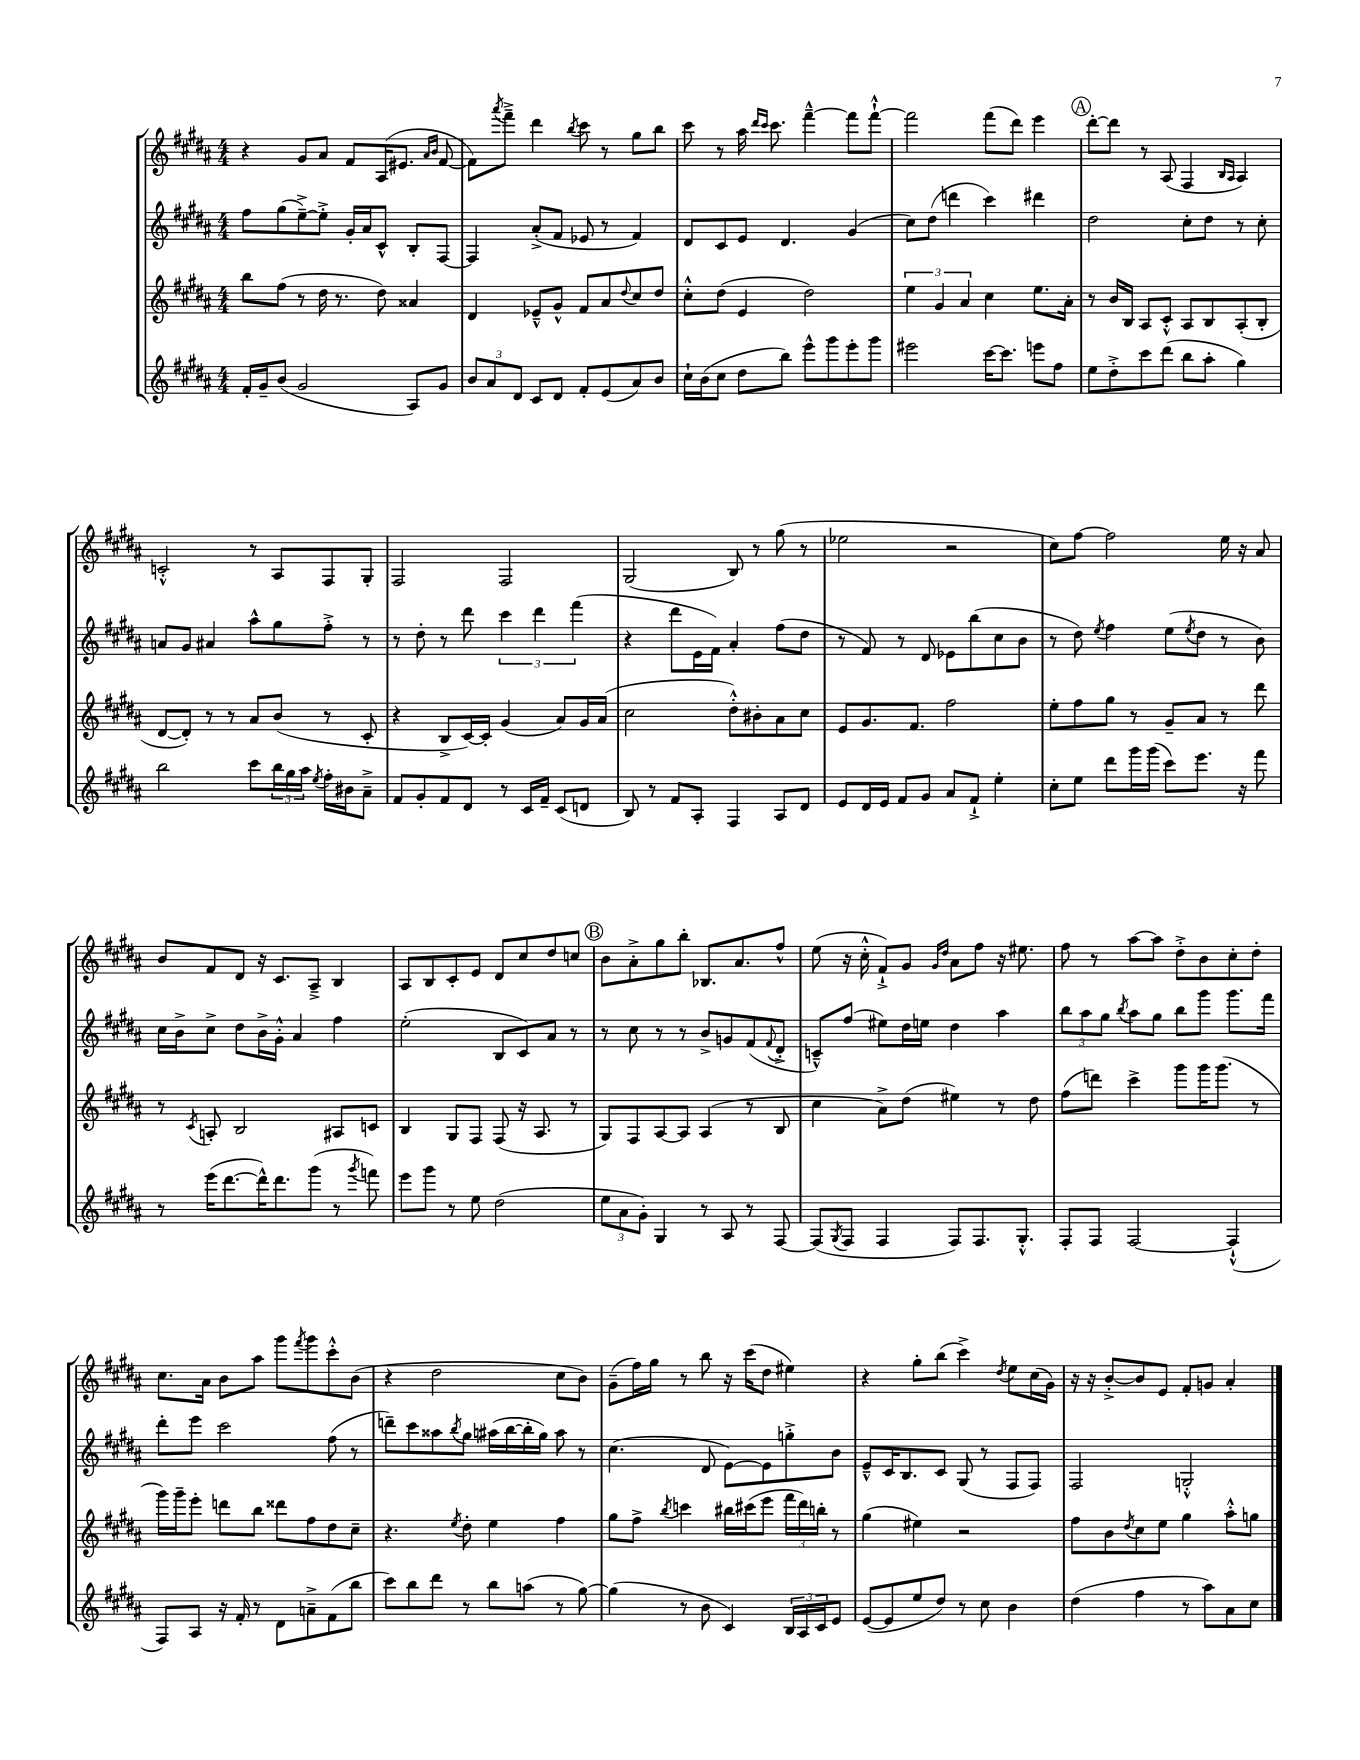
<<
\new StaffGroup <<
\new Staff = "s0" {
    \clef treble \key b \major \numericTimeSignature \time 4/4
    r4 gis'8 ais'8 fis'8 ais16( eis'8. \grace { ais'16 b'16 } fis'8~ |
    fis'8) \acciaccatura { ais'''8 } fis'''8---> dis'''4 \acciaccatura { b''8 } cis'''8 r8 gis''8 b''8 |
    cis'''8 r8 ais''16 \grace { dis'''16 cis'''16 } cis'''8. fis'''4~---^ fis'''8 fis'''8~-!-^ |
    fis'''2 fis'''8( dis'''8) e'''4 |
    \mark \markup { \circle "A" } dis'''8~-. dis'''8 r8 ais8( fis4 \grace { b16 ais16 } ais4) |
    c'2-.-^ r8 ais8 fis8 gis8-. |
    fis2 fis2 |
    gis2( b8) r8 gis''8( r8 |
    ees''2 r2 |
    cis''8) fis''8~ fis''2 e''16 r16 ais'8 |
    b'8 fis'8 dis'8 r16 cis'8. ais8---> b4 |
    ais8 b8 cis'8-. e'8 dis'8 cis''8 dis''8 c''8 |
    \mark \markup { \circle "B" } b'8 ais'8-.-> gis''8 b''8-. bes8. ais'8. fis''8-^ |
    e''8( r16 cis''16-.-^ fis'8-!->) gis'8 \grace { gis'16 dis''16 } ais'8 fis''8 r16 eis''8. |
    fis''8 r8 ais''8~ ais''8 dis''8-.-> b'8 cis''8-. dis''8-. |
    cis''8. ais'16 b'8 ais''8 gis'''8 \acciaccatura { fis'''8 } gis'''8 cis'''8-.-^ b'8( |
    r4 dis''2 cis''8 b'8) |
    gis'8--( fis''16) gis''16 r8 b''8 r16 cis'''16( dis''8 eis''4) |
    r4 gis''8-. b''8( cis'''4->) \acciaccatura { dis''8 } e''8 cis''16( gis'16) |
    r16 r16 b'8~-.-> b'8 e'8 fis'8-. g'8 ais'4-. \bar "|." |
}
\new Staff = "s1" {
    \clef treble \key b \major \numericTimeSignature \time 4/4
    fis''8 gis''8( e''8~--->) e''8-.-> gis'16-. ais'16 cis'8-^ b8-. fis8~ |
    fis4 ais'8-.->( fis'8 ees'8 r8 fis'4) |
    dis'8 cis'8 e'8 dis'4. gis'4( |
    cis''8) dis''8( d'''4 cis'''4) dis'''4 |
    \mark \markup { \circle "A" } dis''2 cis''8-. dis''8 r8 cis''8-. |
    a'8 gis'8 ais'4 ais''8-^ gis''8 fis''8-.-> r8 |
    r8 dis''8-. r8 dis'''8 \tuplet 3/2 { cis'''4 dis'''4 fis'''4( } |
    r4 dis'''8 e'16 fis'16) ais'4-. fis''8( dis''8 |
    r8 fis'8) r8 dis'8 ees'8 b''8( cis''8 b'8 |
    r8 dis''8) \acciaccatura { e''8 } fis''4 e''8( \acciaccatura { e''8 } dis''8 r8 b'8) |
    cis''16 b'16-> cis''8-> dis''8 b'16-> gis'16-.-^ ais'4 fis''4 |
    e''2-.( b8 cis'8) ais'8 r8 |
    \mark \markup { \circle "B" } r8 cis''8 r8 r8 b'8-> g'8 fis'8( \appoggiatura { fis'8 } dis'8-.-> |
    c'8---^) fis''8( eis''8) dis''16 e''16 dis''4 ais''4 |
    \tuplet 3/2 { b''8 ais''8 gis''8 } \acciaccatura { b''8 } ais''8 gis''8 b''8 gis'''8 gis'''8. fis'''16 |
    dis'''8-. e'''8 cis'''2 fis''8( r8 |
    d'''8--) cis'''8 aisis''8 \acciaccatura { b''8 } gis''8 ais''16( b''16~ b''16-. gis''16) ais''8 r8 |
    cis''4.( dis'8 e'8~) e'8 g''8-.-> b'8 |
    e'8---^ cis'16 b8. cis'8 gis8( r8 fis8 fis8) |
    fis2 g2-.-^ \bar "|." |
}
\new Staff = "s2" {
    \clef treble \key b \major \numericTimeSignature \time 4/4
    b''8 fis''8( r8 dis''16 r8. dis''8) aisis'4 |
    dis'4 ees'8---^ gis'8-^ fis'8 ais'8 \appoggiatura { dis''8 } cis''8 dis''8 |
    cis''8-.-^ dis''8( e'4 dis''2) |
    \tuplet 3/2 { e''4 gis'4 ais'4 } cis''4 e''8. ais'16-. |
    \mark \markup { \circle "A" } r8 b'16 b16 ais8 cis'8-.-^ ais8 b8 ais8-.( b8-. |
    dis'8~ dis'8-.) r8 r8 ais'8 b'8( r8 cis'8-. |
    r4 b8-> cis'16~) cis'16-. gis'4( ais'8) gis'16 ais'16( |
    cis''2 dis''8-.-^) bis'8-. ais'8 cis''8 |
    e'8 gis'8. fis'8. fis''2 |
    e''8-. fis''8 gis''8 r8 gis'8-- ais'8 r8 dis'''8 |
    r8 \acciaccatura { cis'8 } a8-. b2 ais8 c'8 |
    b4 gis8 fis8 fis8( r16 ais8. r8 |
    \mark \markup { \circle "B" } gis8) fis8 ais8~ ais8 ais4( r8 b8 |
    cis''4 ais'8->) dis''8( eis''4) r8 dis''8 |
    fis''8( d'''8) cis'''4-> gis'''8 gis'''16 gis'''8.( r8 |
    gis'''16) gis'''16-- e'''8-. d'''8 b''8 disis'''8 fis''8 dis''8 cis''8-- |
    r4. \acciaccatura { e''8 } dis''8-. e''4 fis''4 |
    gis''8 fis''8-> \acciaccatura { b''8 } c'''4 bis''16 cis'''16( e'''8 \tuplet 3/2 { fis'''16 dis'''16) b''16-. } r8 |
    gis''4( eis''4) r2 |
    fis''8 b'8 \acciaccatura { dis''8 } cis''8 e''8 gis''4 ais''8-.-^ g''8 \bar "|." |
}
\new Staff = "s3" {
    \clef treble \key b \major \numericTimeSignature \time 4/4
    fis'16-. gis'16-- b'8( gis'2 ais8) gis'8 |
    \tuplet 3/2 { b'8 ais'8 dis'8 } cis'8 dis'8 fis'8-. e'8( ais'8) b'8 |
    cis''16-! b'16( cis''8 dis''8 b''8) e'''8-^ gis'''8 e'''8-. gis'''8 |
    eis'''2 cis'''16~ cis'''8. e'''8 fis''8 |
    \mark \markup { \circle "A" } e''8 dis''8-.-> cis'''8 dis'''8( b''8 ais''8-. gis''4) |
    b''2 cis'''8 \tuplet 3/2 { b''16 gis''16 ais''16 } \acciaccatura { e''8 } fis''16-. bis'16 ais'8---> |
    fis'8 gis'8-. fis'8 dis'8 r8 cis'16 fis'16-- cis'8( d'8 |
    b8) r8 fis'8 ais8-. fis4 ais8 dis'8 |
    e'8 dis'16 e'16 fis'8 gis'8 ais'8 fis'8-!-> e''4-. |
    cis''8-. e''8 dis'''8 gis'''16 gis'''16( cis'''8) e'''8. r16 fis'''8 |
    r8 e'''16( dis'''8.~ dis'''16-^) dis'''8. gis'''8( r8 \acciaccatura { gis'''8 } f'''8) |
    e'''8 gis'''8 r8 e''8 dis''2( |
    \mark \markup { \circle "B" } \tuplet 3/2 { e''8 ais'8 gis'8-.) } gis4 r8 ais8 r8 fis8~ |
    fis8( \acciaccatura { gis8 } fis8 fis4 fis8) fis8. gis8.-.-^ |
    fis8-. fis8 fis2~ fis4-!-^( |
    fis8) ais8 r16 fis'16-. r8 dis'8 a'8---> fis'8( b''8 |
    cis'''8) b''8 dis'''8 r8 b''8 a''8( r8 gis''8~) |
    gis''4( r8 b'8 cis'4) \tuplet 3/2 { b16 ais16 cis'16 } e'8 |
    e'8~( e'8 e''8 dis''8) r8 cis''8 b'4 |
    dis''4( fis''4 r8 ais''8) ais'8 cis''8 \bar "|." |
}
>>
>>
\layout { \context { \Score \remove "Bar_number_engraver" } }
